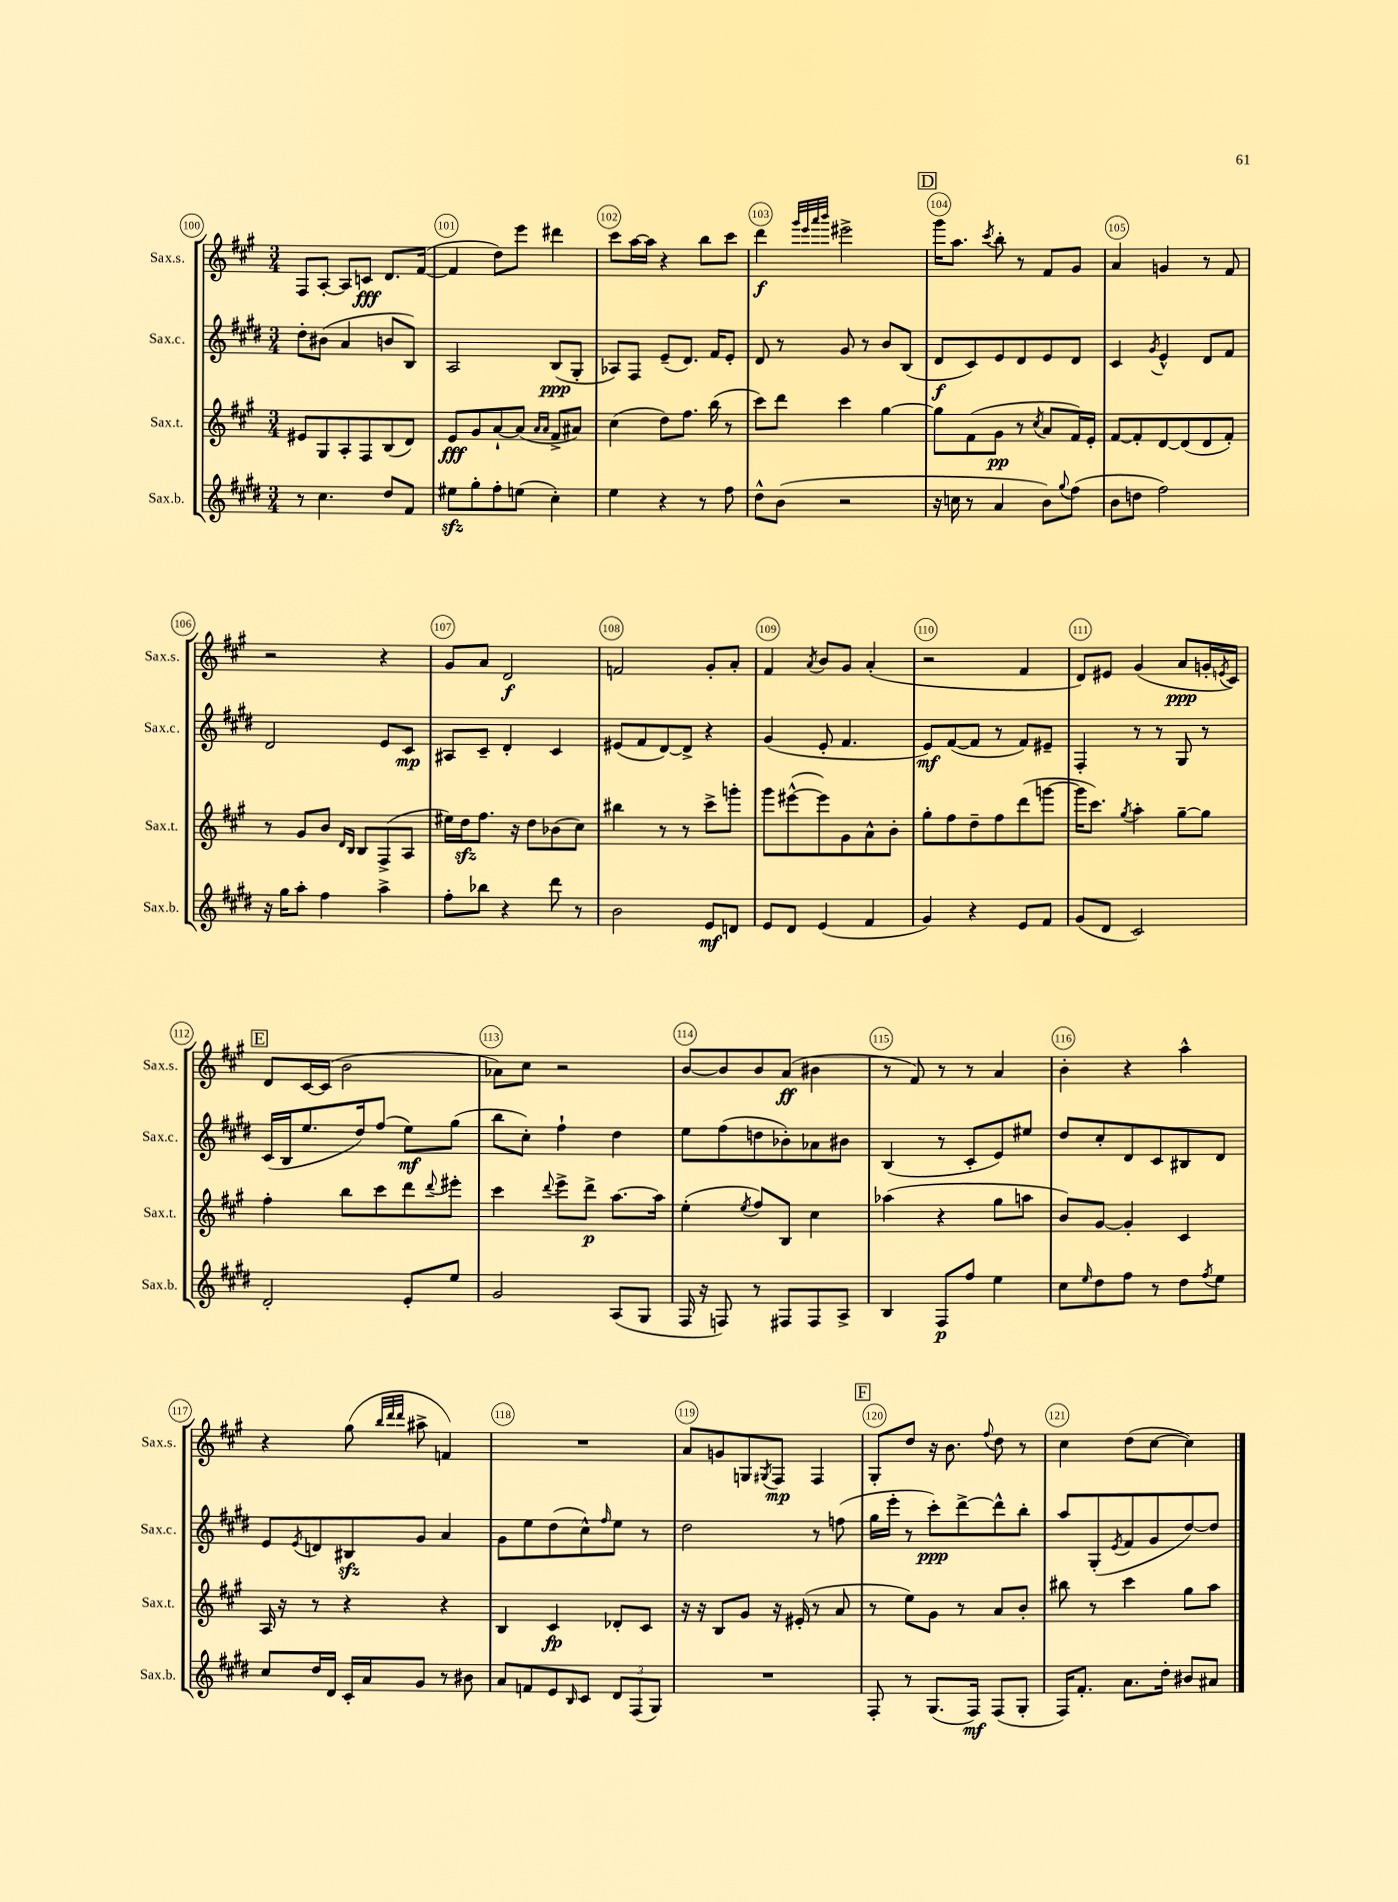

**kern	**kern	**kern	**kern
*staff4	*staff3	*staff2	*staff1
*clefG2	*clefG2	*clefG2	*clefG2
*k[f#c#g#d#]	*k[f#c#g#]	*k[f#c#g#d#]	*k[f#c#g#]
*M3/4	*M3/4	*M3/4	*M3/4
8r	8e#/L	8dd#'\L	8F#/L
4.cc#\	8G#/	(8b#\J	[8A'/J
.	8A'/	4a/	8A/]L
.	8F#/	.	8c/J
8dd#/L	(8B/	8b/L	8.d/L
8f#/J	8d/J)	8B/J)	.
.	.	.	([16f#/Jk
=	=	=	=
8ee#\L	8e/L	2A/	4f#/]
8gg#'\	8g#/	.	.
8ff#'\	[8a`/	.	8dd\L)
(8ee\J	(8a/]J	.	8eee\J
.	16qqa/LL	.	.
.	16qqa/JJ	.	.
4cc#'\)	8f#^/L	(8B/L	4ddd#\
.	8a#/J)	8G#'/J	.
=	=	=	=
4ee\	(4cc#\	8A-/L)	8ccc#\L
.	.	8F#/J	[16aa\L
.	.	.	16aa\]JJ
4r	8dd\L)	(8e~/L	4r
.	8.ff#\J	8.d#/J)	.
8r	.	.	8bb\L
.	(16bb\	16f#/LK	.
8ff#\	8r	8e'/J	8ccc#\J
=	=	=	=
8dd#^^\L	8ccc#\L)	8d#/	4ddd\
(8b\J	8ddd\J	8r	.
.	.	.	32qqggg#/LLL
.	.	.	32qqeee/
.	.	.	32qqaaa/
.	.	.	32qqbbb/JJJ
2r	4ccc#\	8g#/	2eee#^\
.	.	8r	.
.	[4gg#\	8b/L	.
.	.	(8B/J	.
=	=	=	=
16r	8gg#\]L	8d#/L	16ggg#\LK
16cc\	.	.	8.aa\J
8r	(8f#\	8c#/)	.
.	.	.	8qccc#/
4a/	8g#\J	8e/	8bb'\
.	8r	8d#/	8r
.	8qcc#/	.	.
8b\L)	8a/L	8e/	8f#/L
8qqgg#/	.	.	.
(8ff#\J	16f#/L)	8d#/J	8g#/J
.	16e'/JJ	.	.
=	=	=	=
8b\L	[8f#/L	4c#/	4a/
8dd\J	8f#'/]	.	.
.	.	8qg#/	.
2ff#\)	[8d/	4e^^/	4g/
.	(8d/]	.	.
.	8d/	8d#/L	8r
.	8f#'/J)	8f#/J	8f#/
=	=	=	=
16r	8r	2d#/	2r
16gg#\LK	.	.	.
8aa'\J	8g#/L	.	.
4ff#\	8b/J	.	.
.	16qqd/LL	.	.
.	16qqB/JJ	.	.
.	8B/L	.	.
4aa^\	(8F#^/	8e/L	4r
.	8A/J	8c#/J	.
=	=	=	=
8ff#'\L	16ee#\LL)	8A#/L	8g#/L
.	16dd\J	.	.
8bb-\J	8.ff#\J	8c#~/J	8a/J
4r	.	4d#'/	2d/
.	16r	.	.
.	8dd\L	.	.
8ddd#\	(8b-\	4c#/	.
8r	8cc#\J)	.	.
=	=	=	=
2b\	4bb#\	(8e#/L	2f/
.	.	8f#/	.
.	8r	[8d#/)	.
.	8r	8d#^/]J	.
8e/L	8ccc#^\L	4r	8g#'/L
8d/J	8ggg'\J	.	8a'/J
=	=	=	=
8e/L	8ggg#\L	(4g#/	4f#/
8d#/J	([8eee#^^\	.	.
.	.	.	8qa/
(4e/	8eee#\])	8e'/	8b/L
.	8g#\	4.f#/	8g#/J
4f#/	8a^^\	.	(4a'/
.	8b'\J	.	.
=	=	=	=
4g#/)	8gg#'\L	8e/L)	2r
.	8ff#\	([8f#/	.
4r	8dd~\	8f#/]J	.
.	8ff#\	8r	.
8e/L	(8ddd\	8f#/L)	4f#/
8f#/J	[8ggg\J	8e#~/J	.
=	=	=	=
(8g#/L	16ggg\]LK	4F#'/	8d/L)
.	8.ccc#\J)	.	.
8d#/J	.	.	8e#/J
.	8qgg#/	.	.
2c#/)	4aa'\	8r	(4g#/
.	.	8r	.
.	[8gg#~\L	8G#/	8a/L
.	8gg#\]J	8r	16g'/L
.	.	.	8qe/
.	.	.	16c#/JJ)
=	=	=	=
2d#'/	4ff#'\	(16c#/LL	8d/L
.	.	16B/J	.
.	.	8.ee/	[16c#/L
.	.	.	(16c#/]JJ
.	8bb\L	.	2b\
.	.	16dd#/k)	.
.	8ccc#\	(8ff#/J	.
8e'/L	8ddd\	8ee\L)	.
.	8qqddd/	.	.
8ee/J	8eee#'\J	(8gg#\J	.
=	=	=	=
2g#/	4ccc#\	8bb\L	8a-\L)
.	.	8cc#'\J)	8cc#\J
.	8qqddd/	.	.
.	8eee^\L	4ff#`\	2r
.	8ddd^\J	.	.
(8A/L	[8.aa\L	4dd#\	.
8G#/J	.	.	.
.	16aa\]Jk	.	.
=	=	=	=
16F#/	(4ee'\	8ee\L	[8b/L
16r	.	.	.
8F/)	.	(8ff#\	8b/]
.	8qee/	.	.
8r	8ff#/L)	8dd\	8b/
8F#/L	8B/J	8b-'\)	(8a/J
8F#/	4cc#\	8a-\	4b#\
8A^/J	.	8b#\J	.
=	=	=	=
4B/	(4aa-\	(4B/	8r
.	.	.	8f#/)
8F#/L	4r	8r	8r
8ff#/J	.	8c#'/L	8r
4ee\	8gg#\L	8e/)	4a/
.	8aa\J	8ee#/J	.
=	=	=	=
8cc#\L	8b/L)	8dd#/L	4b'\
16qqee/	.	.	.
8dd#\	[8g#/J	8cc#'/	.
8ff#\J	4g#'/]	8d#/	4r
8r	.	8c#/	.
8dd#\L	4c#/	8B#/	4aa^^\
8qff#/	.	.	.
8ee\J	.	8d#/J	.
=	=	=	=
8cc#/L	16A/	8e/L	4r
.	16r	.	.
.	.	8qe/	.
16dd#/L	8r	8d/	.
16d#/JJ	.	.	.
16c#'/LL	4r	8B#/	(8gg#\
16a/J	.	.	.
.	.	.	32qqbb/LLL
.	.	.	32qqddd/
.	.	.	32qqddd/JJJ
8g#/J	.	8g#/J	8aa#^\
8r	4r	4a/	4f/)
8b#\	.	.	.
=	=	=	=
8a/L	4B/	8g#\L	2.r
8f/	.	8ee\	.
8e/	4c#/	(8dd#\	.
16qqB/	.	.	.
8c#/J	.	8cc#^^\)	.
.	.	16qqff#/	.
12d#/L	8d-'/L	8ee\J	.
(12F#/	.	.	.
.	8c#/J	8r	.
12G#/J)	.	.	.
=	=	=	=
2.r	16r	2dd#\	8a/L
.	16r	.	.
.	8B/L	.	8g/
.	8g#/J	.	8G/
.	.	.	8qG#/
.	16r	.	8F#/J
.	(16e#'/	.	.
.	8r	8r	4F#/
.	8a/	(8ff\	.
=	=	=	=
8F#'/	8r	16gg#\LL	8G#'/L
.	.	16eee'\JJ	.
8r	8ee\L)	8r	8dd/J
(8.G#/L	8g#\J	8ccc#'\L)	16r
.	.	.	8.b\
.	8r	[8ddd#^\	.
16F#/Jk)	.	.	.
.	.	.	8qqff#/
(8F#/L	8a/L	8ddd#^^\]	8dd\
8G#'/J	8b'/J	8bb'\J	8r
=	=	=	=
16F#/LK)	8bb#\	8aa/L	4cc#\
8.f#'/J	.	.	.
.	8r	(8G#'/	.
.	.	8qe/	.
8.a\L	4ccc#\	8f#/	(8dd\L
.	.	8g#/	[8cc#\J
16dd#'\Jk	.	.	.
8b#/L	8gg#\L	[8dd#/)	4cc#\])
8a#/J	8aa\J	8dd#/]J	.
==	==	==	==
*-	*-	*-	*-
